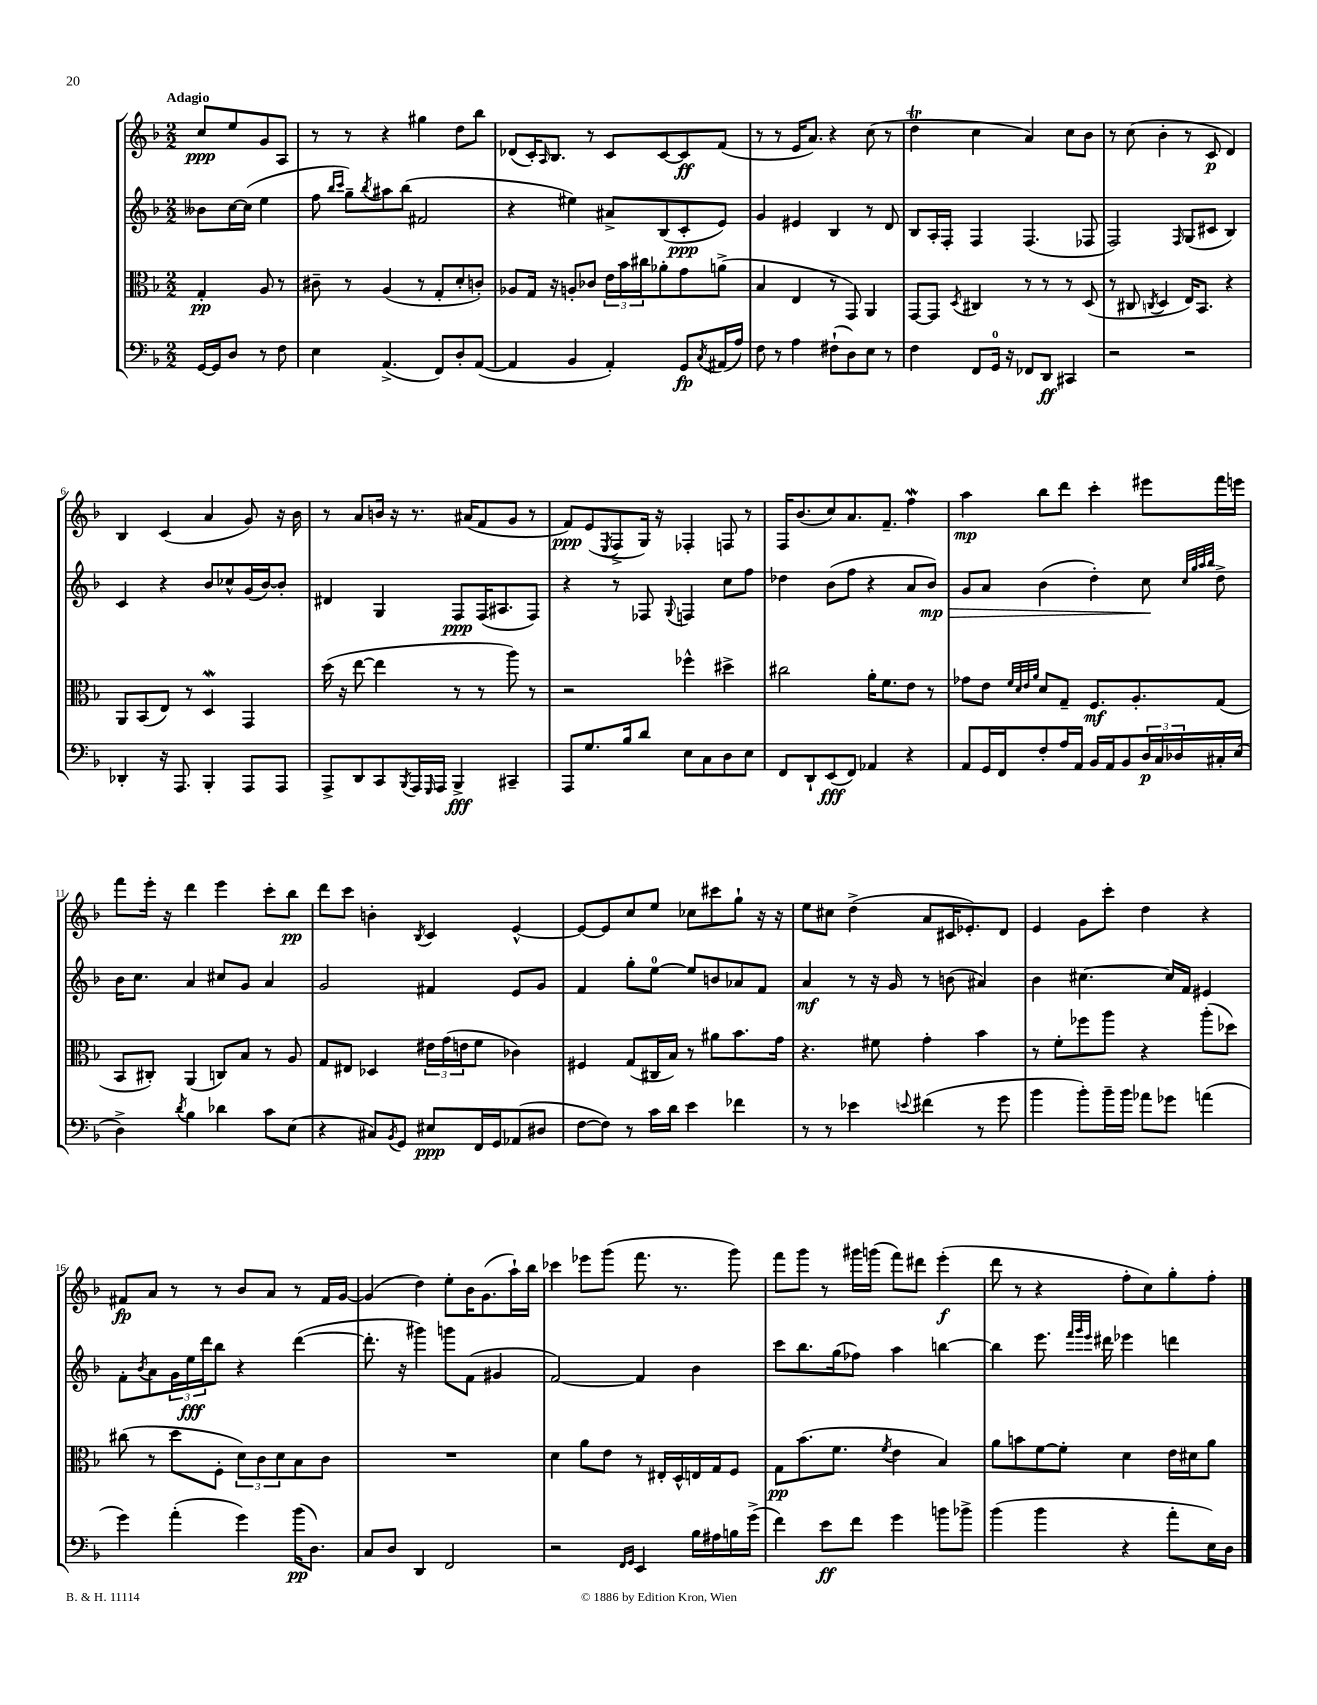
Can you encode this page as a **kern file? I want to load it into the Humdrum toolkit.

**kern	**dynam	**kern	**dynam	**kern	**dynam	**kern	**dynam
*part4	*part4	*part3	*part3	*part2	*part2	*part1	*part1
*staff4	*staff4	*staff3	*staff3	*staff2	*staff2	*staff1	*staff1
*clefF4	*	*clefC3	*	*clefG2	*	*clefG2	*
*k[b-]	*	*k[b-]	*	*k[b-]	*	*k[b-]	*
*M2/2	*	*M2/2	*	*M2/2	*	*M2/2	*
=	=	=	=	=	=	=	=
!	!	!	!	!	!	!LO:TX:a:B:t=Adagio	!
[16GG/LL	.	4G'/	pp	8b--X\L	.	8cc/L	ppp
16GG/J]	.	.	.	.	.	.	.
8D/J	.	.	.	[16cc\L	.	8ee/	.
.	.	.	.	(16cc\JJ]	.	.	.
8r	.	8A/	.	4ee\	.	8g/	.
8F\	.	8r	.	.	.	8A/J	.
=1	=1	=1	=1	=1	=1	=1	=1
4E\	.	8c#X~\	.	8ff\	.	8r	.
.	.	.	.	16qqbb-/LL	.	.	.
.	.	.	.	16qqccc/JJ	.	.	.
.	.	8r	.	8gg~\L)	.	8r	.
.	.	.	.	8qbb-/	.	.	.
(4.AA^/	.	(4A/	.	8aa#X\	.	4r	.
.	.	.	.	(8bb-\J	.	.	.
.	.	8r	.	2f#X/	.	4gg#X\	.
8FF/L)	.	8G'/L	.	.	.	.	.
8D'/	.	8d'/	.	.	.	8dd\L	.
([8AA/J	.	8cn'/J)	.	.	.	8bb-\J	.
=2	=2	=2	=2	=2	=2	=2	=2
4AA/]	.	8A-X/L	.	4r	.	(8d-X/L	.
.	.	16G/Jk	.	.	.	16c'/K)	.
.	.	.	.	.	.	16qqA/	.
.	.	16r	.	.	.	8.B-/J	.
4BB-/	.	8An'/L	.	4ee#X\)	.	.	.
.	.	8c-X/J	.	.	.	8r	.
4AA'/)	.	24e\LL	.	8a#X^/L	.	8c/L	.
.	.	24b-\	.	.	.	.	.
.	.	24cc#X\J	.	.	.	.	.
.	.	8a-X'\	.	(8B-/	.	[8c/	.
8GG/L	fp	8g\	.	8c'/	ppp	8c/]	ff
8qC/	.	.	.	.	.	.	.
(16AA#X/L	.	(8an^\J	.	8e/J)	.	(8f/J	.
16A/JJ)	.	.	.	.	.	.	.
=3	=3	=3	=3	=3	=3	=3	=3
8F\	.	4B-/	.	4g/	.	8r	.
8r	.	.	.	.	.	8r	.
4A\	.	4E/	.	4e#X/	.	16e/KL	.
.	.	.	.	.	.	8.a/J)	.
(8F#X`\L	.	8r	.	4B-/	.	4r	.
8D\)	.	8GG/)	.	.	.	.	.
8E\J	.	4AA/	.	8r	.	(8cc\	.
8r	.	.	.	8d/	.	8r	.
=4	=4	=4	=4	=4	=4	=4	=4
4F\	.	[8GG/L	.	8B-/L	.	4ddT\	.
.	.	8GG/J]	.	16A'/L	.	.	.
.	.	.	.	16F'/JJ	.	.	.
.	.	8qD/	.	.	.	.	.
8FF/L	.	4C#X/	.	4F/	.	4cc\	.
16GG/Jk	.	.	.	.	.	.	.
16r	.	.	.	.	.	.	.
8FF-X/L	.	8r	.	(4.F/	.	4a/)	.
8DD/J	ff	8r	.	.	.	.	.
4CC#X/	.	8r	.	.	.	8cc\L	.
.	.	(8D/	.	8F-X/	.	8b-\J	.
=5	=5	=5	=5	=5	=5	=5	=5
2r	.	8r	.	2F/)	.	8r	.
.	.	8C#X/	.	.	.	(8cc\	.
.	.	8qCn/	.	.	.	.	.
.	.	4D/	.	.	.	4b-'\	.
.	.	.	.	16qqF/	.	.	.
2r	.	16E/KL)	.	(8G/L	.	8r	.
.	.	8.BB-/J	.	.	.	.	.
.	.	.	.	8c#X/J	.	8c/	p
.	.	4r	.	4B-/)	.	4d/)	.
!!LO:LB:g=z
=6	=6	=6	=6	=6	=6	=6	=6
4DD-X'/	.	8AA/L	.	4c/	.	4B-/	.
.	.	(8BB-/	.	.	.	.	.
16r	.	8E/J)	.	4r	.	(4c/	.
8.AAA/	.	.	.	.	.	.	.
.	.	8r	.	.	.	.	.
4BBB-'/	.	4DW/	.	8b-/L	.	4a/	.
.	.	.	.	8cc-X^^/	.	.	.
8AAA/L	.	4GG/	.	(16g/L	.	8g/)	.
.	.	.	.	[16b-/J)	.	.	.
8AAA/J	.	.	.	8b-'/J]	.	16r	.
.	.	.	.	.	.	16b-\	.
=7	=7	=7	=7	=7	=7	=7	=7
8AAA^/L	.	(16dd\	.	4d#X/	.	8r	.
.	.	16r	.	.	.	.	.
8DD/	.	[8ee\	.	.	.	8a/L	.
8CC/	.	4ee\]	.	4G/	.	16bn/Jk	.
.	.	.	.	.	.	16r	.
8qBBB-/	.	.	.	.	.	.	.
16AAA/L	.	.	.	.	.	8.r	.
16qqGGG/	.	.	.	.	.	.	.
16AAA/JJ	.	.	.	.	.	.	.
4BBB-^/	fff	8r	.	8F/L	ppp	.	.
.	.	.	.	.	.	(16a#X/KL	.
.	.	8r	.	(16F/K	.	8f/	.
.	.	.	.	8.A#X/	.	.	.
4CC#X~/	.	8aa\)	.	.	.	8g/J	.
.	.	8r	.	8F/J)	.	8r	.
=8	=8	=8	=8	=8	=8	=8	=8
8AAA/L	.	2r	.	4r	.	8f/L)	ppp
8.G/	.	.	.	.	.	(8e/	.
.	.	.	.	.	.	8qE/	.
.	.	.	.	8r	.	8F^/	.
16B-/k	.	.	.	.	.	.	.
8d/J	.	.	.	8F-X/	.	16G/Jk)	.
.	.	.	.	.	.	16r	.
.	.	.	.	8qqG/	.	.	.
8E\L	.	4ff-X^^\	.	4Fn/	.	4F-X'/	.
8C\	.	.	.	.	.	.	.
8D\	.	4dd#X^\	.	8cc\L	.	8Fn/	.
8E\J	.	.	.	8ff\J	.	8r	.
=9	=9	=9	=9	=9	=9	=9	=9
8FF/L	.	2cc#X\	.	4dd-X\	.	16F/KL	.
.	.	.	.	.	.	(8.b-/	.
8DD`/	.	.	.	.	.	.	.
(8EE/	fff	.	.	(8b-\L	.	8cc/)	.
8FF/J)	.	.	.	8ff\J	.	8.a/	.
4AA-X/	.	16a'\KL	.	4r	.	.	.
.	.	8.f\	.	.	.	8.f~/J	.
4r	.	8e\J	.	8a/L	.	4ffw\	.
!	!	!	!	!	!LO:HP:b	!	!
.	.	8r	.	8b-/J)	> mp	.	.
=10	=10	=10	=10	=10	=10	=10	=10
8AA/L	.	8g-X\L	.	8g/L	.	4aa\	mp
16GG/L	.	8e\J	.	8a/J	.	.	.
16FF/J	.	.	.	.	.	.	.
.	.	32qqf/LLL	.	.	.	.	.
.	.	32qqd/	.	.	.	.	.
.	.	32qqe/	.	.	.	.	.
.	.	32qqa/JJJ	.	.	.	.	.
8F'/	.	8d/L	.	(4b-\	.	8bb-\L	.
16A/L	.	8G~/J	.	.	.	8ddd\J	.
16AA/JJ	.	.	.	.	.	.	.
16BB-/LL	.	8.F/L	mf	4dd'\)	.	4ccc'\	.
16AA/J	.	.	.	.	.	.	.
8BB-/	.	.	.	.	.	.	.
.	.	8.A'/	.	.	.	.	.
24D/L	p	.	.	8cc\	.	8eee#X\L	.
24C/	.	.	.	.	.	.	.
24D-X/	.	.	.	.	.	.	.
.	.	.	.	32qqcc/LLL	.	.	.
.	.	.	.	32qqgg/	.	.	.
.	.	.	.	32qqaa/	.	.	.
.	.	.	.	32qqbb-/JJJ	.	.	.
16C#X'/	.	(8G/J	.	8dd^\	]	16fff\L	.
(16E/JJ	.	.	.	.	.	16eeen\JJ	.
!!LO:LB:g=z
=11	=11	=11	=11	=11	=11	=11	=11
4D^\)	.	8BB-/L	.	16b-\KL	.	8fff\L	.
.	.	.	.	8.cc\J	.	.	.
.	.	8C#X'/J)	.	.	.	16eee'\Jk	.
.	.	.	.	.	.	16r	.
8qd/	.	.	.	.	.	.	.
4B-\	.	(4AA/	.	4a/	.	4ddd\	.
4d-X\	.	8Cn/L)	.	8cc#X/L	.	4eee\	.
.	.	8B-/J	.	8g/J	.	.	.
8c\L	.	8r	.	4a/	.	8ccc'\L	.
(8E\J	.	8A/	.	.	.	8bb-\J	pp
=12	=12	=12	=12	=12	=12	=12	=12
4r	.	8G/L	.	2g/	.	8ddd\L	.
.	.	8E#X/J	.	.	.	8ccc\J	.
8C#X/L)	.	4D-X/	.	.	.	4bn'\	.
8qBB-/	.	.	.	.	.	.	.
8GG/J	.	.	.	.	.	.	.
.	.	.	.	.	.	8qB-/	.
8E#X/L	ppp	24e#X\LL	.	4f#X/	.	4c/	.
.	.	(24g\	.	.	.	.	.
.	.	24en\J	.	.	.	.	.
16FF/L	.	8f\J	.	.	.	.	.
16GG/J	.	.	.	.	.	.	.
(8AA-X/	.	4c-X\)	.	8e/L	.	[4e^^/	.
8D#X/J	.	.	.	8g/J	.	.	.
=13	=13	=13	=13	=13	=13	=13	=13
[8F\L	.	4F#X/	.	4f/	.	8e/L_	.
8F\J])	.	.	.	.	.	8e/]	.
8r	.	(8G/L	.	8gg'\L	.	8cc/	.
16c\LL	.	16C#X/L	.	[8ee\J	.	8ee/J	.
16d\JJ	.	16B-/JJ)	.	.	.	.	.
4e\	.	8r	.	8ee/L]	.	8cc-X\L	.
.	.	8a#X\L	.	8bn/	.	8ccc#X\	.
4f-X\	.	8.b-\	.	8a-X/	.	8gg`\J	.
.	.	.	.	8f/J	.	16r	.
.	.	16g\Jk	.	.	.	16r	.
=14	=14	=14	=14	=14	=14	=14	=14
8r	.	4.r	.	4a/	mf	8ee\L	.
8r	.	.	.	.	.	8cc#X\J	.
4e-X\	.	.	.	8r	.	(4dd^\	.
.	.	8f#X\	.	16r	.	.	.
.	.	.	.	16g/	.	.	.
8qqen/	.	.	.	.	.	.	.
(4f#X\	.	4g'\	.	8r	.	8a/L	.
.	.	.	.	(8bn\	.	16c#X/K	.
.	.	.	.	.	.	8.e-X'/)	.
8r	.	4b-\	.	4a#X/)	.	.	.
8g\	.	.	.	.	.	8d/J	.
=15	=15	=15	=15	=15	=15	=15	=15
4b-\	.	8r	.	4b-\	.	4e/	.
.	.	8f'\L	.	.	.	.	.
8b-'\L)	.	8ff-X\	.	[4.cc#X\	.	8g\L	.
16b-~\L	.	8aa\J	.	.	.	8ccc'\J	.
16b-\JJ	.	.	.	.	.	.	.
8a-X\L	.	4r	.	.	.	4dd\	.
8g-X\J	.	.	.	16cc#/LL]	.	.	.
.	.	.	.	16f/JJ	.	.	.
(4an\	.	(8aa'\L	.	4e#X/	.	4r	.
.	.	8dd-X\J)	.	.	.	.	.
!!LO:LB:g=z
=16	=16	=16	=16	=16	=16	=16	=16
4g\)	.	(8cc#X\	.	8f'\L	.	8f#X/L	fp
.	.	.	.	8qb-/	.	.	.
.	.	8r	.	8a\	.	8a/J	.
(4a'\	.	8dd\L	.	24g\L	.	8r	.
.	.	.	.	24ee\	fff	.	.
.	.	.	.	24ddd\J	.	.	.
.	.	8F'\J	.	8bb-\J	.	8r	.
4g\)	.	12d\L)	.	4r	.	8b-/L	.
.	.	12c\	.	.	.	.	.
.	.	.	.	.	.	8a/J	.
.	.	12d\	.	.	.	.	.
(16b-\KL	pp	8B-\	.	([4ddd\	.	8r	.
8.D\J)	.	.	.	.	.	.	.
.	.	8c\J	.	.	.	16f#/LL	.
.	.	.	.	.	.	[16g/JJ	.
=17	=17	=17	=17	=17	=17	=17	=17
8C/L	.	1r	.	8.ddd'\]	.	(4g/]	.
8D/J	.	.	.	.	.	.	.
.	.	.	.	16r	.	.	.
4DD/	.	.	.	4ggg#X\)	.	4dd\)	.
2FF/	.	.	.	8gggn\L	.	8ee'\L	.
.	.	.	.	(8f\J	.	16b-\K	.
.	.	.	.	.	.	(8.g\	.
.	.	.	.	4g#X/	.	.	.
.	.	.	.	.	.	16aa`\L)	.
.	.	.	.	.	.	16bb-\JJ	.
=18	=18	=18	=18	=18	=18	=18	=18
2r	.	4d\	.	[2f/)	.	4ccc-X\	.
.	.	8a\L	.	.	.	8eee-X\L	.
.	.	8e\J	.	.	.	(8ggg\J	.
16qqFF/LL	.	.	.	.	.	.	.
16qqGG/JJ	.	.	.	.	.	.	.
4EE/	.	8r	.	4f/]	.	8.fff\	.
.	.	16E#X'/LL	.	.	.	.	.
.	.	16D^^/	.	.	.	8.r	.
16B-\LL	.	16En/	.	4b-\	.	.	.
16A#X\	.	16G/J	.	.	.	.	.
16Bn\	.	8F/J	.	.	.	8ggg\)	.
(16g^\JJ	.	.	.	.	.	.	.
=19	=19	=19	=19	=19	=19	=19	=19
4f\)	.	8G\L	pp	8ccc\L	.	8fff\L	.
.	.	(8.b-\	.	8.bb-\	.	8ggg\J	.
8e\L	ff	.	.	.	.	8r	.
.	.	8.f\J	.	(16gg\k	.	.	.
8f\J	.	.	.	8ff-X\J)	.	16ggg#X\LL	.
.	.	.	.	.	.	(16gggn\JJ	.
.	.	8qf/	.	.	.	.	.
4g\	.	4e\	.	4aa\	.	8fff\L)	.
.	.	.	.	.	.	8ddd#X\J	.
8bn\L	.	4B-/)	.	[4bbn\	.	(4eee'\	f
8b-X^\J	.	.	.	.	.	.	.
=20	=20	=20	=20	=20	=20	=20	=20
(4b-\	.	8a\L	.	4bb\]	.	8ddd\	.
.	.	8bn\	.	.	.	8r	.
4b-\	.	[8f\	.	8.eee\	.	4r	.
.	.	8f'\J]	.	.	.	.	.
.	.	.	.	32qqfff/LLL	.	.	.
.	.	.	.	32qqggg/	.	.	.
.	.	.	.	32qqeee/JJJ	.	.	.
.	.	.	.	16ddd#X\	.	.	.
4r	.	4d\	.	4eee-X\	.	8ff'\L	.
.	.	.	.	.	.	8cc\)	.
8a'\L	.	16e\LL	.	4dddn\	.	8gg'\	.
.	.	16d#X\J	.	.	.	.	.
16E\L)	.	8a\J	.	.	.	8ff'\J	.
16D\JJ	.	.	.	.	.	.	.
==	==	==	==	==	==	==	==
*-	*-	*-	*-	*-	*-	*-	*-
